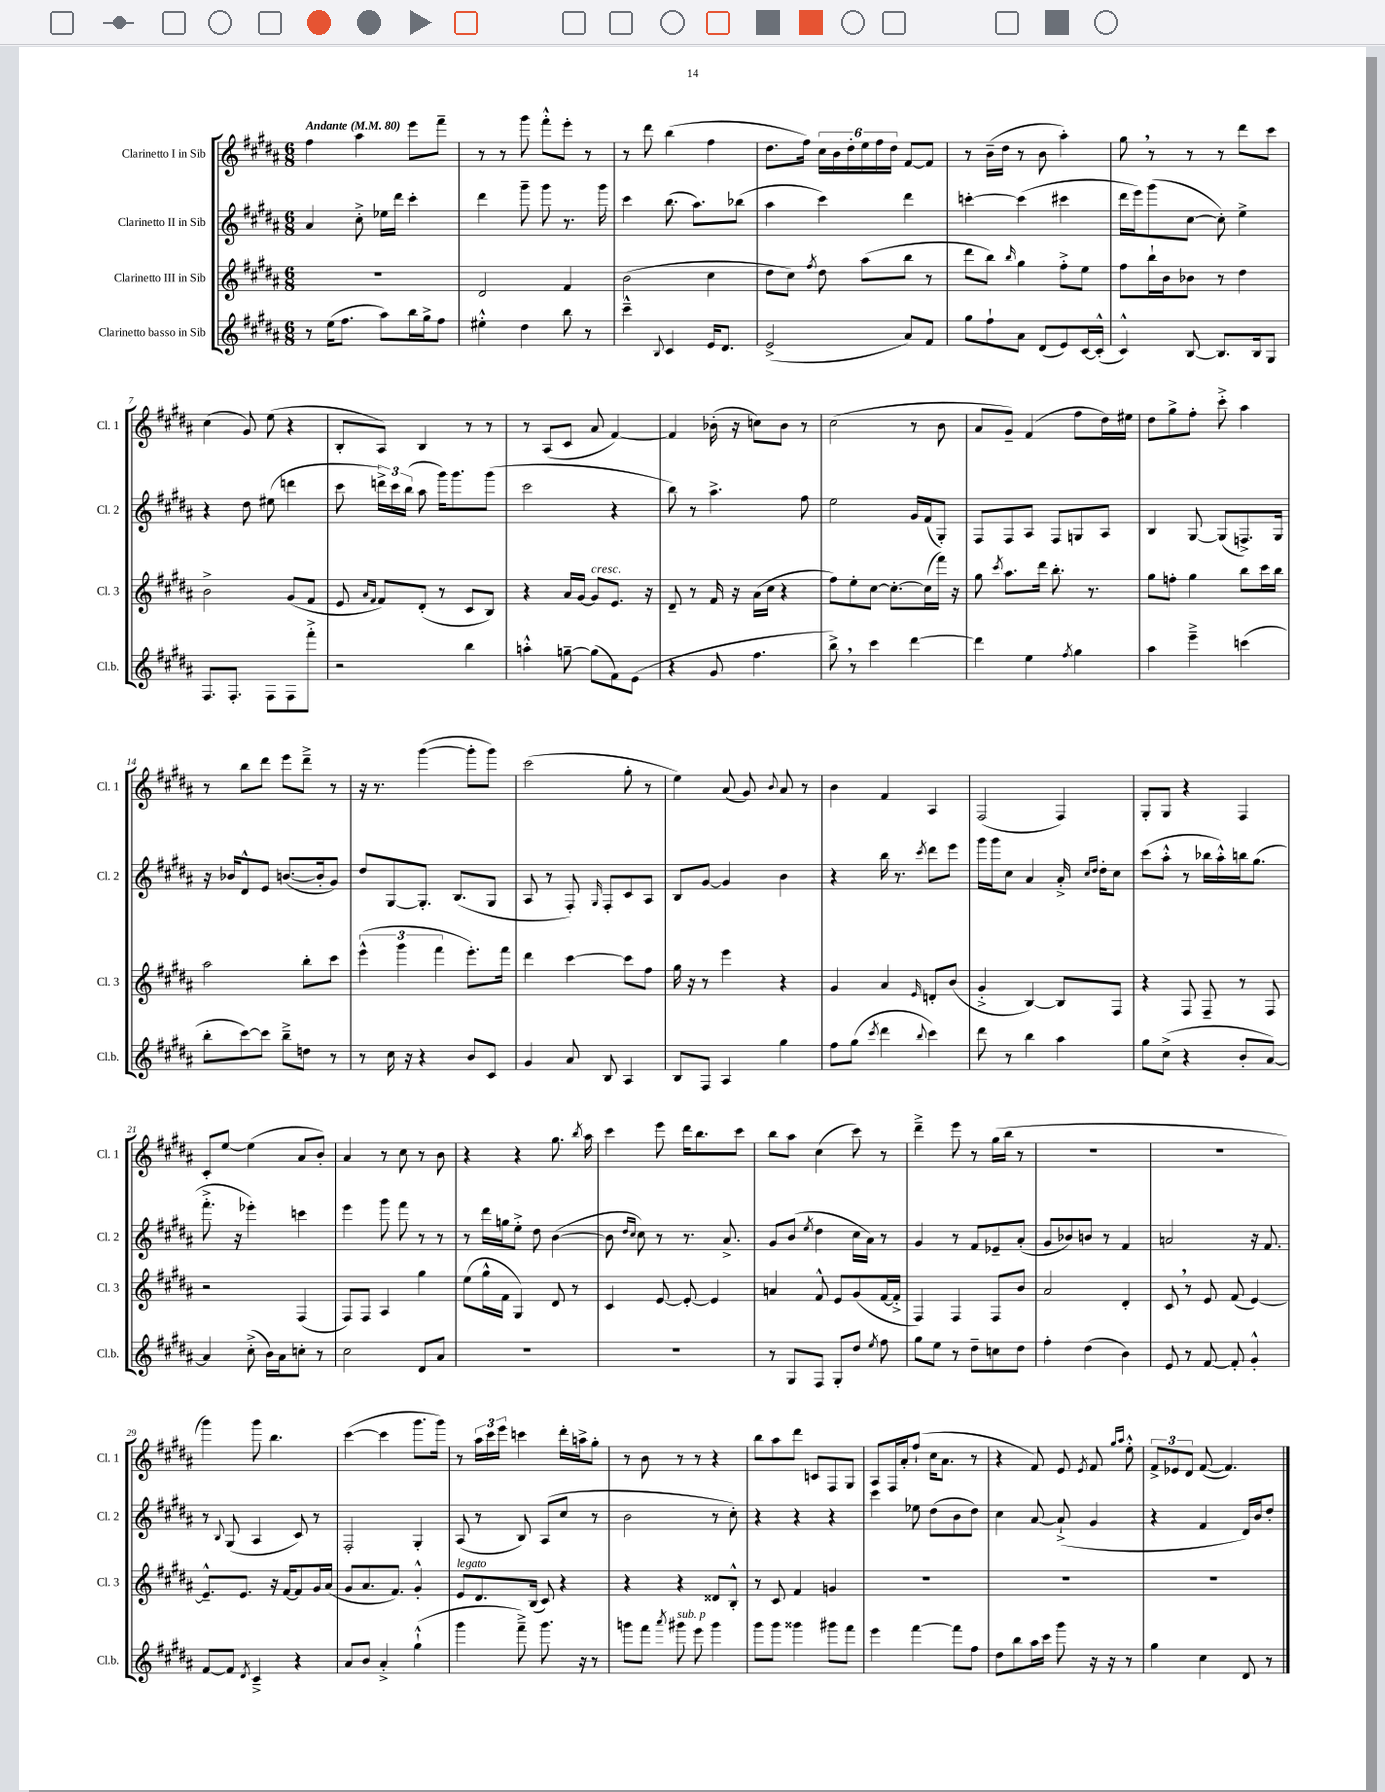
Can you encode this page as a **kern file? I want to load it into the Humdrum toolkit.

**kern	**kern	**kern	**kern
*staff4	*staff3	*staff2	*staff1
*clefG2	*clefG2	*clefG2	*clefG2
*k[f#c#g#d#a#]	*k[f#c#g#d#a#]	*k[f#c#g#d#a#]	*k[f#c#g#d#a#]
*M6/8	*M6/8	*M6/8	*M6/8
*MM80	*MM80	*MM80	*MM80
8r	2.r	4a#	4ff#
(16ee	.	.	.
8.ff#	.	.	.
.	.	8cc#'^	4aa#
8aa#)	.	16ee-	.
.	.	16ddd#	.
16bb	.	4ccc#'	8eee
16gg#^	.	.	.
8ff#	.	.	8fff#~
=	=	=	=
4ee#'^^	2d#	4ddd#	8r
.	.	.	8r
4dd#	.	8ggg#~	8ggg#
.	.	8ggg#	8fff#'^^
8bb	4f#	8.r	8eee'
8r	.	.	8r
.	.	16ggg#	.
=	=	=	=
4ccc#~^^	(2b	4ccc#	8r
.	.	.	8ddd#
8qqB	.	.	.
4c#	.	(8.bb	(4bb
.	.	8.aa#)	.
16e	4cc#	.	4ff#
8.d#	.	.	.
.	.	(8bb-	.
=	=	=	=
(2e^	8dd#	4aa#	8.dd#
.	8cc#)	.	.
.	.	.	16ff#)
.	8qff#	.	.
.	8dd#	4ccc#)	24cc#
.	.	.	24b
.	.	.	24dd#'
.	(8aa#	.	24ee
.	.	.	24ff#
.	.	.	24dd#
8a#)	8bb	4ddd#	[8f#
8f#	8r	.	8f#]
=	=	=	=
8gg#	8ddd#	[4ccc'	8r
8ff#`	8bb)	.	(16b~
.	.	.	16dd#
.	16qqbb	.	.
8a#	4gg#	(4ccc]	8r
(8d#	.	.	8b
8e)	8ff#'^	4ccc#	4aa#')
[16c#	8ee	.	.
(16c#'^^]	.	.	.
=	=	=	=
4c#^^)	8ff#	16ddd#	8gg#
.	.	16eee)	.
.	16bb`	(8ggg#	8r
.	16b	.	.
[8B	8b-	[8cc#	8r
8.B]	8r	8cc#'])	8r
.	4dd#	4ee^	8ddd#
16B	.	.	.
8G#	.	.	8ccc#
=	=	=	=
8.F#	2b^	4r	(4cc#
8.F#'	.	.	.
.	.	8dd#	8g#)
8F#	.	(8ee#	(8ee
8F#	(8g#	4ddd	4r
8fff#'^	8f#	.	.
=	=	=	=
2r	8e	8ccc#	8B'
.	16qqa#	.	.
.	16qqf#	.	.
.	8f#)	24ddd^)	8A#)
.	.	24ccc#	.
.	.	(24bb	.
.	(8d#'	8aa#	4B
.	8r	16ggg#)	.
.	.	8.ggg#	.
4bb	8c#	.	8r
.	8B)	(8ggg#	8r
=	=	=	=
4aa'^^	4r	2ccc#	8r
.	.	.	(8A#
[8gg~	16a#	.	8c#
.	[16g#	.	.
(8gg]	8g#]	.	8a#
8f#)	8.e	4r	[4f#)
(8e	.	.	.
.	16r	.	.
=	=	=	=
4r	8d#~	8bb)	4f#]
.	8r	8r	.
8g#	16f#	4.aa#^	(16b-'
.	16r	.	16r
4.ff#	(16a#	.	8cc)
.	16cc#	.	.
.	4r	.	8b-
.	.	8ff#	8r
=	=	=	=
8bb^)	8ff#)	2ee	(2cc#
8r	8ee'	.	.
4ccc#	[8cc#	.	.
.	8.cc#'_	.	.
[4ddd#	.	16g#	8r
.	(16cc#]	(16f#	.
.	16fff#)	8G#')	8b
.	16r	.	.
=	=	=	=
4ddd#]	8gg#	8F#	8a#
.	8qccc#	.	.
.	8.aa#	8F#	8g#~)
4ee	.	8A#	(4f#
.	16ddd#	.	.
.	8.bb'	8F#	.
8qff#	.	.	.
4gg#	.	8G	8ff#
.	8.r	.	.
.	.	8A#	16dd#)
.	.	.	16ee#
=	=	=	=
4aa#	8gg#	4B	8dd#
.	8ff'	.	8gg#^
4eee~^	4gg#	[8G#	8ff#'
.	.	(8G#]	8ccc#'^
(4ccc	8bb	8.F^)	4aa#
.	16ccc#	.	.
.	16bb	16G#	.
=	=	=	=
8bb'	2aa#	16r	8r
.	.	16b-	.
[8ccc#)	.	8d#^^	8bb
8ccc#]	.	8e	8ddd#
8bb~^	.	([8.b	8eee
8dd	8bb'	.	8ddd#~^
.	.	16b']	.
8r	8ccc#	8g#)	8r
=	=	=	=
8r	(6eee^^	8dd#	16r
.	.	.	8.r
16cc#	.	[8G#	.
.	6ggg#	.	.
16r	.	.	.
4r	.	8.G#']	([4ggg#
.	6fff#	.	.
.	.	(8.B	.
8b	8.eee')	.	8ggg#']
8c#	.	8G#	8ggg#)
.	16fff#	.	.
=	=	=	=
4g#	4ddd#	8A#	(2ccc#
.	.	8r	.
8a#	[4ccc#	8F#')	.
.	.	16qqG#	.
8B	.	8F#'	.
4A#	8ccc#]	8c#	8gg#'
.	8ff#	8A#	8r
=	=	=	=
8B	16gg#	8B	4ee)
.	16r	.	.
8F#	8r	[8g#	.
4A#	4eee	4g#]	(8a#
.	.	.	8g#)
.	.	.	8qqb
4gg#	4r	4b	8a#
.	.	.	8r
=	=	=	=
8ff#	4g#	4r	4b
(8gg#	.	.	.
8qccc#	.	.	.
4ddd#	4a#	16bb	4f#
.	.	8.r	.
8qqbb	16qqe	8qccc#	.
4ccc#)	8d'	8ddd#	4A#
.	(8b	8eee	.
=	=	=	=
8ddd#	4g#'^	16ggg#	(2F#
.	.	16ggg#	.
8r	.	8cc#	.
4bb	[4B)	4a#	.
4aa#	8B]	16a#'^	4F#)
.	.	16qqcc#	.
.	.	16qqdd#	.
.	.	16dd#'	.
.	8F#	8cc#	.
=	=	=	=
8gg#	4r	(8ccc#	8G#'
(8cc#^	.	8aa#'^^	8G#
4r	8F#	8r	4r
.	8F#~	16bb-	.
.	.	16aa#'^^)	.
8b'	8r	16bb	4F#
.	.	(8.gg#	.
[8a#)	8F#	.	.
=	=	=	=
4a#]	2r	8.fff#'^	8c#'
.	.	.	[8ee
.	.	16r	.
(8cc#'^	.	4eee-')	(4ee]
16b)	.	.	.
16a#	.	.	.
8cc'	(4F#	4ccc	8a#
8r	.	.	8b')
=	=	=	=
2cc#	8F#)	4eee	4a#
.	8F#	.	.
.	4A#	8ggg#	8r
.	.	8fff#	8cc#
8d#	4gg#	8r	8r
8a#	.	8r	8b
=	=	=	=
2.r	(8ee	8r	4r
.	16gg#^^	16ddd#	.
.	16f#	16gg	.
.	4G#)	8ee'^	4r
.	.	8dd#	.
.	8d#	([4b	8.gg#
.	8r	.	.
.	.	.	8qbb
.	.	.	16aa#
=	=	=	=
2.r	4c#	8b]	4ccc#
.	.	16qqdd#	.
.	.	16qqcc#	.
.	.	8cc#)	.
.	[8e	8r	8eee
.	8e'_	8.r	16ddd#
.	.	.	8.bb
.	4e]	.	.
.	.	8.a#^	.
.	.	.	8ccc#
=	=	=	=
8r	4a	8g#	8bb
8G#	.	(8b	8aa#
.	.	8qee	.
8F#	8f#^^	4dd#	(4cc#
8G#'	8e	.	.
8dd#	(8g#	16cc#	8ccc#)
.	.	16a#)	.
8qee	.	.	.
8ff#	[16f#	8r	8r
.	16f#'^]	.	.
=	=	=	=
8gg#	4F#)	4g#	4ddd#~^
8ee	.	.	.
8r	4F#	8r	8eee
8dd#~	.	8f#	8r
8cc	8F#	8e-~	(16gg#
.	.	.	16bb
8dd#	8b	(8a#'	8r
=	=	=	=
4ff#'	2a#	8g#	2.r
.	.	8b-)	.
(4dd#	.	8b	.
.	.	8r	.
4b)	4d#'	4f#	.
=	=	=	=
8e	8c#	2a	2.r
8r	8r	.	.
[8f#	8e	.	.
8f#']	(8f#	.	.
4g#'^^	[4e)	16r	.
.	.	8.f#	.
=	=	=	=
[8f#	8.e~^^]	8r	4ggg#)
.	.	8qqB	.
8f#]	.	(8G#	.
.	8.e	.	.
8qd#	.	.	.
4c#~^	.	4A#	8ggg#
.	16r	.	4.bb
.	[16f#	.	.
4r	8f#]	8c#)	.
.	16g#	8r	.
.	(16a#	.	.
=	=	=	=
8a#	8g#	2F#'	([4ccc#
8b	8.a#	.	.
4a#'^	.	.	4ccc#]
.	8.f#)	.	.
(4gg#`^^	4g#'^^	4G#'	8.ggg#
.	.	.	16ggg#)
=	=	=	=
4ggg#	8e	(8A#	8r
.	8.d#	8r	24aa#
.	.	.	24ccc#
.	.	.	24eee
8fff#~^)	.	8B)	4ccc
.	(16B	.	.
8.ggg#	8c#)	(8A#	.
.	4r	8cc#	16ddd#'
16r	.	.	16aa^
8r	.	8r	8gg#'
=	=	=	=
8ggg	4r	2b	8r
8fff#	.	.	8b
8qaaa#	.	.	.
8ggg#	4r	.	8r
8eee	.	.	8r
4ggg#	8d##	8r	4r
.	8B'^^	8cc#')	.
=	=	=	=
8ggg#	8r	4r	8bb
8ggg#	8c#	.	8aa#
4ggg##	4f#	4r	8ddd#
.	.	.	8c
8ggg#	4g	4r	8F#
8fff#	.	.	8G#
=	=	=	=
4eee	2.r	4ccc#	8A#
.	.	.	16F#
.	.	.	16a#'
[4fff#	.	8ee-	(8ff#`
.	.	(8dd#	16cc#
.	.	.	8.a#
8fff#]	.	8b	.
8ff#	.	8dd#)	8r
=	=	=	=
8dd#	2.r	4cc#	4r
8bb	.	.	.
16aa#	.	[8a#	8f#)
16ccc#	.	.	.
8ggg#	.	(8a#`^]	8e
.	.	.	8qe
16r	.	4g#	8f#
16r	.	.	.
.	.	.	16qqgg#
.	.	.	16qqaa#
8r	.	.	8ee'^^
=	=	=	=
4gg#	2.r	4r	12f#^
.	.	.	12e-
.	.	.	12d#
4cc#	.	4f#	([8f#
.	.	.	4.f#])
8d#	.	16d#)	.
.	.	16b	.
8r	.	8dd#'	.
==	==	==	==
*-	*-	*-	*-
